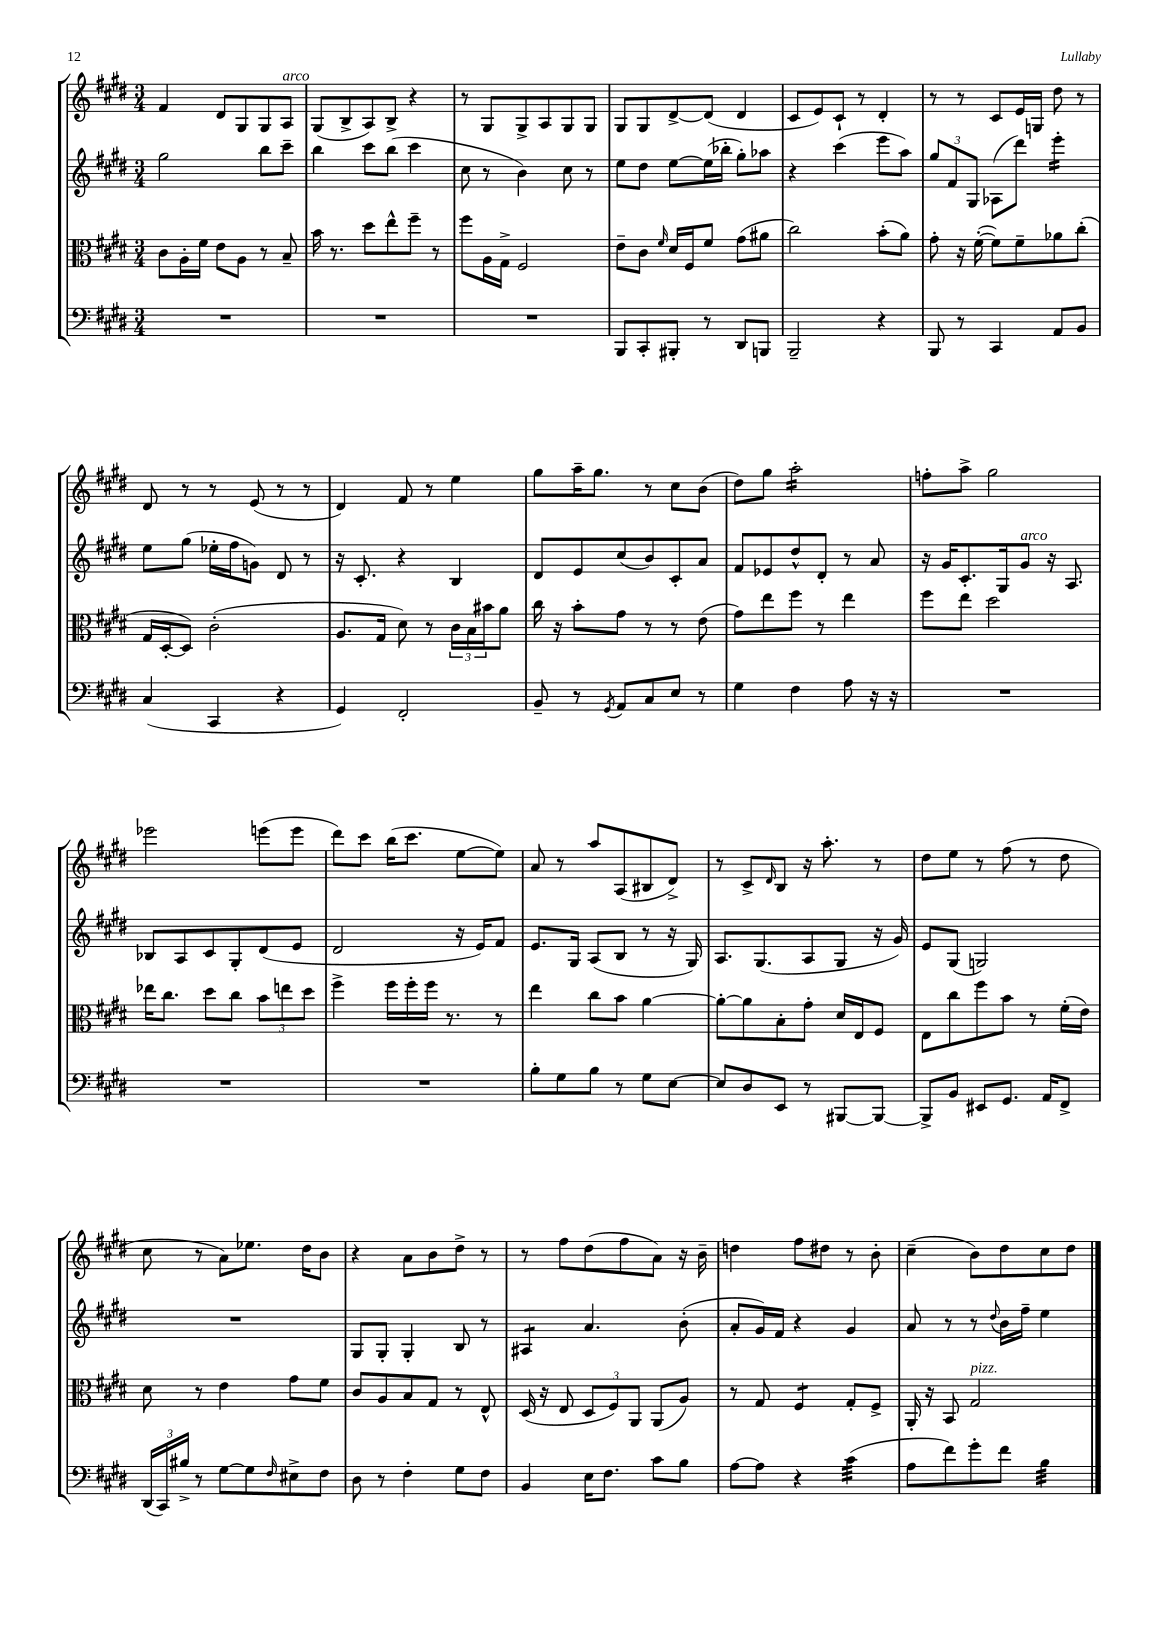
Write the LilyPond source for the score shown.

<<
\new StaffGroup <<
\new Staff = "s0" {
    \clef treble \key e \major \numericTimeSignature \time 3/4
    fis'4 dis'8 gis8 gis8 a8^\markup { \italic "arco" } |
    gis8( b8-> a8) b8-> r4 |
    r8 gis8 gis8-> a8 gis8 gis8 |
    gis8 gis8 dis'8~-> dis'8( dis'4 |
    cis'8 e'8) cis'8-! r8 dis'4-. |
    r8 r8 cis'8 e'16 g16 dis''8 r8 |
    dis'8 r8 r8 e'8( r8 r8 |
    dis'4) fis'8 r8 e''4 |
    gis''8 a''16-- gis''8. r8 cis''8 b'8( |
    dis''8) gis''8 a''2:16-. |
    f''8-. a''8-> gis''2 |
    ees'''2 e'''8( e'''8 |
    dis'''8) cis'''8 b''16( cis'''8. e''8~ e''8) |
    a'8 r8 a''8 a8( bis8 dis'8->) |
    r8 cis'8-> \grace { dis'16 } b8 r16 a''8.-. r8 |
    dis''8 e''8 r8 fis''8( r8 dis''8 |
    cis''8 r8 a'8) ees''8. dis''16 b'8 |
    r4 a'8 b'8 dis''8-> r8 |
    r8 fis''8 dis''8( fis''8 a'8) r16 b'16-- |
    d''4 fis''8 dis''8 r8 b'8-. |
    cis''4--( b'8) dis''8 cis''8 dis''8 \bar "|." |
}
\new Staff = "s1" {
    \clef treble \key e \major \numericTimeSignature \time 3/4
    gis''2 b''8 cis'''8-- |
    b''4 cis'''8 b''8( cis'''4 |
    cis''8 r8 b'4) cis''8 r8 |
    e''8 dis''8 e''8~ e''16( bes''16-. gis''8-.) aes''8 |
    r4 cis'''4( e'''8 a''8) |
    \tuplet 3/2 { gis''8 fis'8 gis8 } aes8( dis'''8) e'''4:16-. |
    e''8 gis''8( ees''16-. fis''16 g'8) dis'8 r8 |
    r16 cis'8.-. r4 b4 |
    dis'8 e'8 cis''8( b'8) cis'8-. a'8 |
    fis'8 ees'8 dis''8-^ dis'8-. r8 a'8 |
    r16 gis'16 cis'8.-. gis16 gis'8^\markup { \italic "arco" } r16 a8. |
    bes8 a8 cis'8 gis8-. dis'8( e'8 |
    dis'2 r16 e'16) fis'8 |
    e'8. gis16 a8( b8 r8 r16 gis16) |
    a8. gis8.( a8 gis8 r16 gis'16) |
    e'8 gis8( g2) |
    R2. |
    gis8 gis8-. gis4-. b8 r8 |
    ais4:8 a'4. b'8-.( |
    a'8-. gis'16) fis'16 r4 gis'4 |
    a'8 r8 r8 \appoggiatura { dis''8 } b'16 fis''16-- e''4 \bar "|." |
}
\new Staff = "s2" {
    \clef alto \key e \major \numericTimeSignature \time 3/4
    cis'8 a16-. fis'16 e'8 a8 r8 b8-- |
    b'16 r8. dis''8 e''8-^ fis''8-- r8 |
    fis''8 a16 gis16-> fis2 |
    e'8-- cis'8 \grace { fis'16 } dis'16 fis16 fis'8 gis'8( ais'8 |
    cis''2) b'8-.( a'8) |
    gis'8-. r16 fis'16~-.( fis'8) fis'8-- aes'8 cis''8-.( |
    gis16 dis16~-. dis8) cis'2-.( |
    a8. gis16 dis'8) r8 \tuplet 3/2 { cis'16 b16 bis'16 } a'8 |
    cis''16 r16 b'8-. gis'8 r8 r8 e'8( |
    gis'8) e''8 fis''8 r8 e''4 |
    fis''8 e''8 dis''2 |
    ees''16 cis''8. dis''8 cis''8 \tuplet 3/2 { b'8 e''8 dis''8 } |
    fis''4-> fis''16 fis''16-. fis''16 r8. r8 |
    e''4 cis''8 b'8 a'4~ |
    a'8~-. a'8 b8-. gis'8-. dis'16 e16 fis8 |
    e8 cis''8 fis''8 b'8 r8 fis'16-.( e'16) |
    dis'8 r8 e'4 gis'8 fis'8 |
    cis'8 a8 b8 gis8 r8 e8-^ |
    dis16( r16 e8 \tuplet 3/2 { dis8 fis8) a,8 } a,8( a8) |
    r8 gis8 fis4:8 gis8-. fis8-> |
    a,16-. r16 b,8 gis2^\markup { \italic "pizz." } \bar "|." |
}
\new Staff = "s3" {
    \clef bass \key e \major \numericTimeSignature \time 3/4
    R2. |
    R2. |
    R2. |
    b,,8 cis,8-. bis,,8-. r8 dis,8 b,,8 |
    b,,2-- r4 |
    b,,8 r8 cis,4 a,8 b,8 |
    cis4( cis,4 r4 |
    gis,4) fis,2-. |
    b,8-- r8 \acciaccatura { gis,8 } a,8 cis8 e8 r8 |
    gis4 fis4 a8 r16 r16 |
    R2. |
    R2. |
    R2. |
    b8-. gis8 b8 r8 gis8 e8~ |
    e8 dis8 e,8 r8 bis,,8~ bis,,8~ |
    bis,,8-> b,8 eis,8 gis,8. a,16 fis,8-> |
    \tuplet 3/2 { dis,16( cis,16) bis16-> } r8 gis8~ gis8 \grace { fis16 } eis8-> fis8 |
    dis8 r8 fis4-. gis8 fis8 |
    b,4 e16 fis8. cis'8 b8 |
    a8~ a8 r4 cis'4:32( |
    a8 fis'8) gis'8-. fis'8 b4:32 \bar "|." |
}
>>
>>
\layout { \context { \Score \remove "Bar_number_engraver" } }
